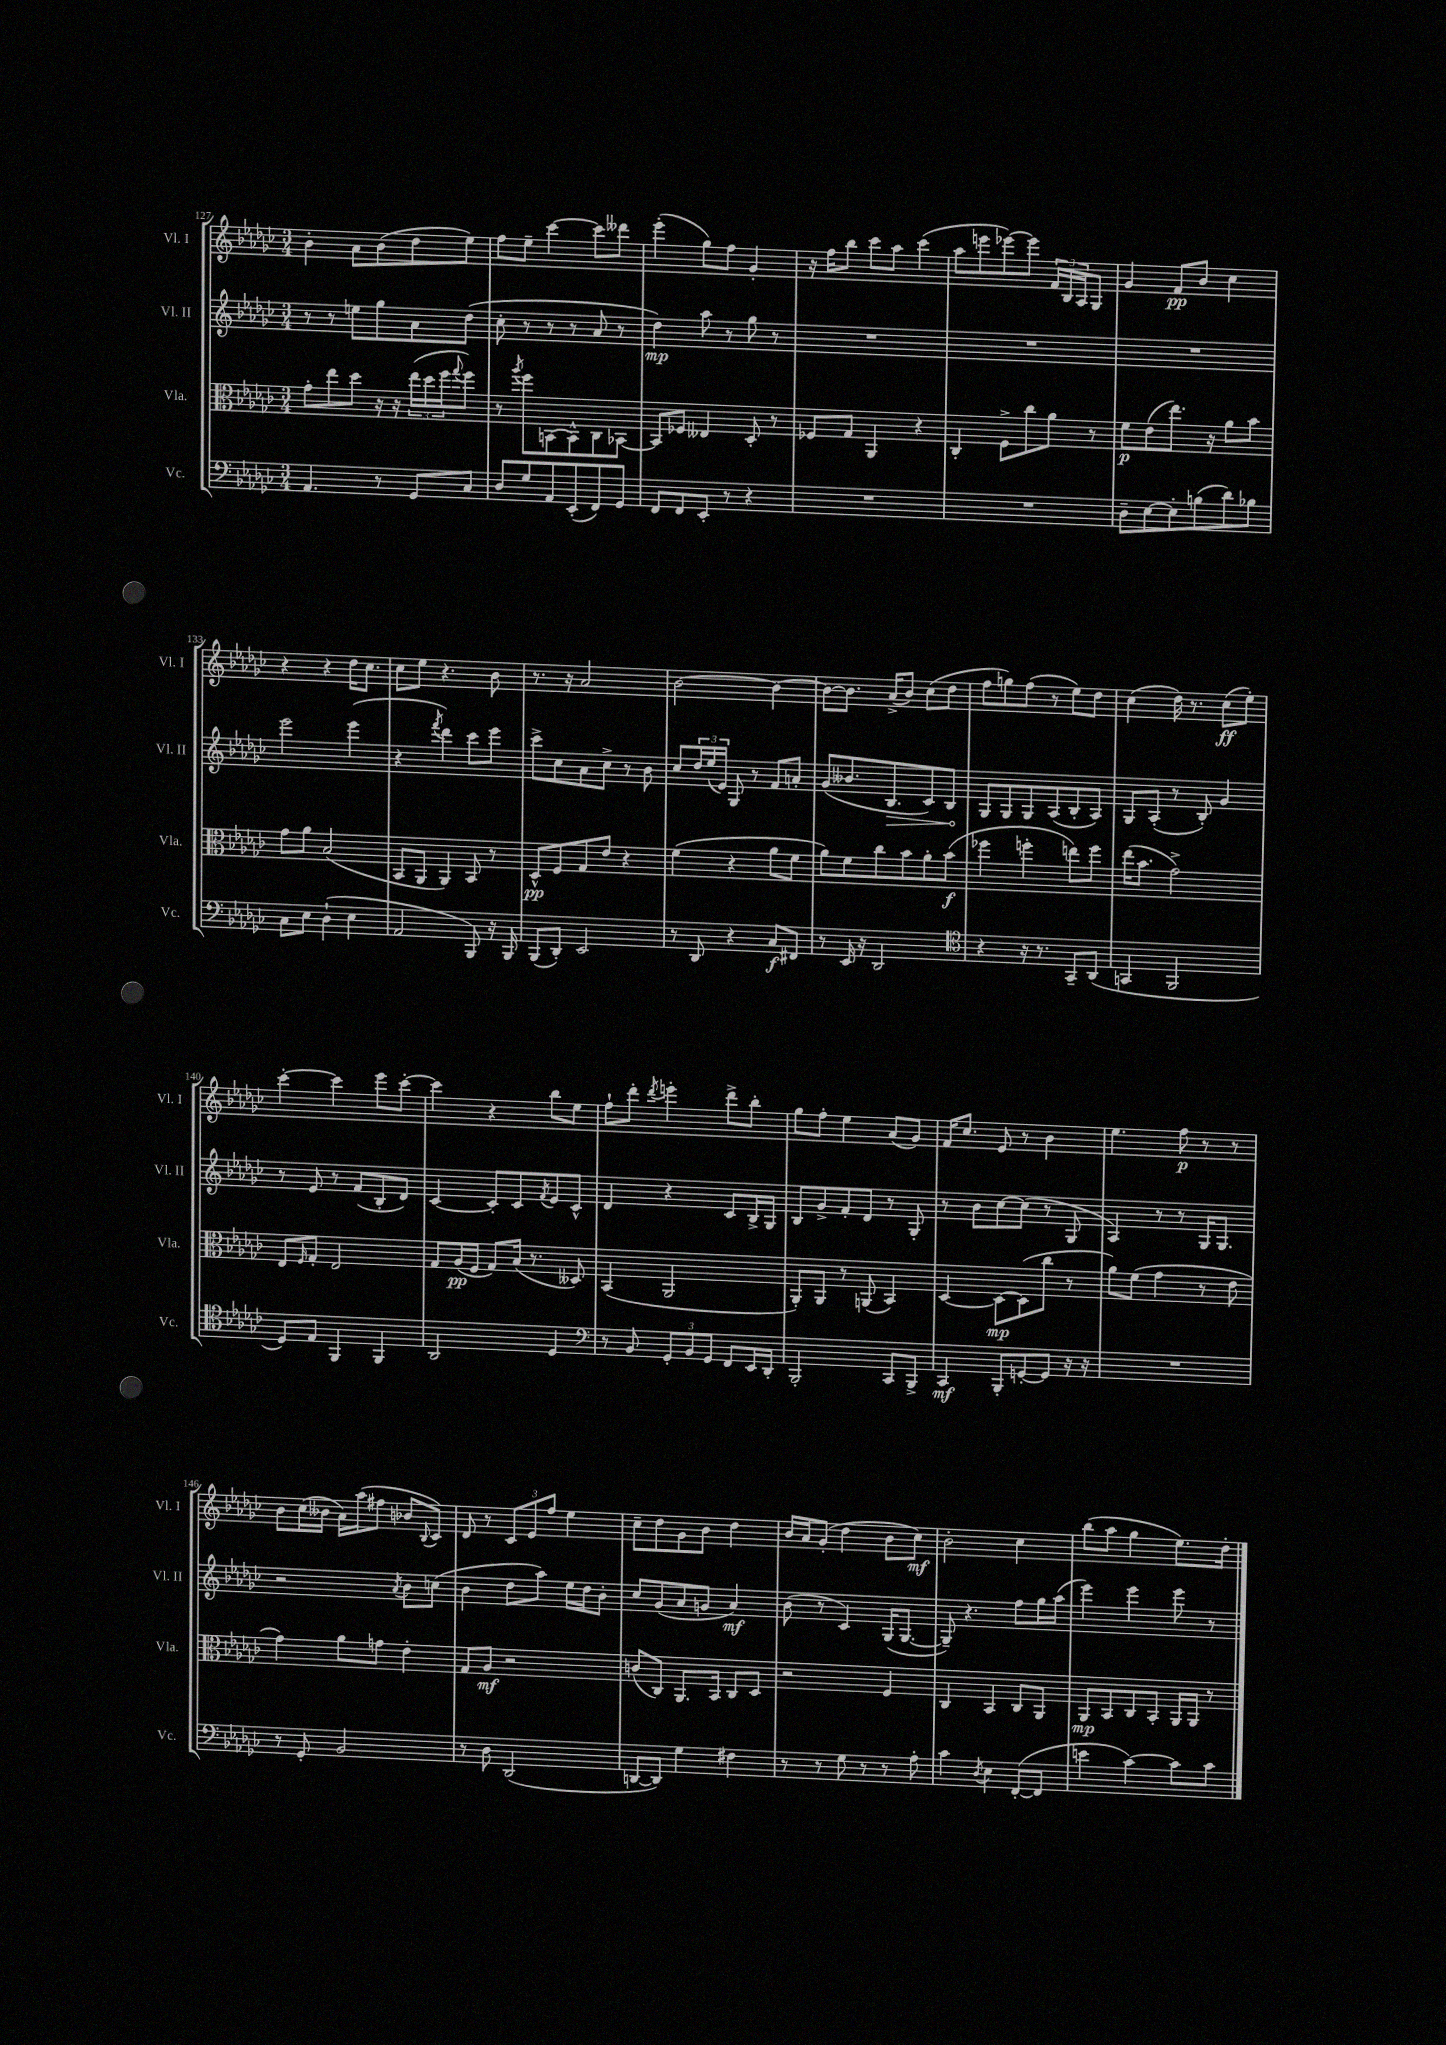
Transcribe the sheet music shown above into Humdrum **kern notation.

**kern	**dynam	**kern	**dynam	**kern	**dynam	**kern	**dynam
*part4	*part4	*part3	*part3	*part2	*part2	*part1	*part1
*staff4	*staff4	*staff3	*staff3	*staff2	*staff2	*staff1	*staff1
*I"Vc.	*	*I"Vla.	*	*I"Vl. II	*	*I"Vl. I	*
*I'Vc.	*	*I'Vla.	*	*I'Vl. II	*	*I'Vl. I	*
*clefF4	*	*clefC3	*	*clefG2	*	*clefG2	*
*k[b-e-a-d-g-c-]	*	*k[b-e-a-d-g-c-]	*	*k[b-e-a-d-g-c-]	*	*k[b-e-a-d-g-c-]	*
*M3/4	*	*M3/4	*	*M3/4	*	*M3/4	*
=127	=127	=127	=127	=127	=127	=127	=127
4.AA-/	.	8g-'\L	.	8r	.	4b-'\	.
.	.	8ee-\	.	8r	.	.	.
.	.	8dd-\J	.	8een\L	.	8a-\L	.
8r	.	16r	.	8gg-\	.	(8b-\	.
.	.	16r	.	.	.	.	.
8GG-/L	.	(24ee-\LL	.	8a-\	.	8dd-\	.
.	.	24dd-\	.	.	.	.	.
.	.	24ff\J	.	.	.	.	.
.	.	8qqgg-/	.	.	.	.	.
8C-/J	.	8ff\J)	.	(8dd-\J	.	8ee-\J)	.
=128	=128	=128	=128	=128	=128	=128	=128
8D-/L	.	8r	.	8cc-'\	.	8ff\L	.
.	.	8qaa-/	.	.	.	.	.
8G-/	.	8ff\L	.	8r	.	8ee-~\J	.
8AA-/	.	[8BBn\	.	8r	.	[4ccc-\	.
(8EE-'/	.	8BB^^\]	.	8r	.	.	.
8FF/)	.	8C-\	.	8a-/	.	8ccc-\L]	.
8GG-/J	.	[8BB-X\J	.	8r	.	8ddd--X\J	.
=129	=129	=129	=129	=129	=129	=129	=129
8FF/L	.	8BB-/L]	.	4dd-\)	mp	(4eee-'\	.
8FF/	.	8F-X/J	.	.	.	.	.
8EE-'/J	.	4E--X/	.	8aa-\	.	8gg-\L)	.
8r	.	.	.	8r	.	8ff\J	.
4r	.	8D-'/	.	8gg-\	.	4g-'/	.
.	.	8r	.	8r	.	.	.
=130	=130	=130	=130	=130	=130	=130	=130
2.r	.	8F-X/L	.	2.r	.	16r	.
.	.	.	.	.	.	16ff\KL	.
.	.	8G-/J	.	.	.	8bb-\J	.
.	.	4AA-/	.	.	.	8ccc-\L	.
.	.	.	.	.	.	8aa-\J	.
.	.	4r	.	.	.	(4ccc-\	.
=131	=131	=131	=131	=131	=131	=131	=131
2.r	.	4C-'/	.	2.r	.	8aa-\L	.
.	.	.	.	.	.	8eeen\	.
.	.	8F^\L	.	.	.	[8eee-X\)	.
.	.	8cc-\	.	.	.	8eee-\J]	.
.	.	8a-\J	.	.	.	24f/LL	.
.	.	.	.	.	.	24B-/	.
.	.	.	.	.	.	24A-/J	.
.	.	8r	.	.	.	8G-/J	.
=132	=132	=132	=132	=132	=132	=132	=132
8D-~\L	.	8f\L	p	2.r	.	4g-/	.
[8E-\	.	(8e-\	.	.	.	.	.
8E-'\]	.	8.ee-\J)	.	.	.	8f/L	pp
(8Bn\	.	.	.	.	.	8b-/J	.
.	.	16r	.	.	.	.	.
8d-\)	.	8a-\L	.	.	.	4cc-\	.
8B-X\J	.	8b-\J	.	.	.	.	.
!!LO:LB:g=z
=133	=133	=133	=133	=133	=133	=133	=133
8C-\L	.	8g-\L	.	2eee-\	.	4r	.
8E-\J	.	8a-\J	.	.	.	.	.
(4D-`\	.	(2B-/	.	.	.	4r	.
4E-\	.	.	.	(4eee-\	.	16dd-\KL	.
.	.	.	.	.	.	8.cc-\J	.
=134	=134	=134	=134	=134	=134	=134	=134
2AA-/	.	8BB-/L	.	4r	.	8cc-\L	.
.	.	8AA-/J	.	.	.	8ee-\J	.
.	.	.	.	8qfff/	.	.	.
.	.	4AA-/)	.	4ddd-\)	.	4.r	.
8BBB-/)	.	8BB-/	.	8ccc-\L	.	.	.
16r	.	8r	.	8eee-\J	.	8b-\	.
16BBB-/	.	.	.	.	.	.	.
=135	=135	=135	=135	=135	=135	=135	=135
(8BBB-/L	.	8D-^^/L	pp	8ccc-^\L	.	8.r	.
8DD-'/J)	.	8F/	.	8cc-\	.	.	.
.	.	.	.	.	.	16r	.
2EE-/	.	8G-/	.	8a-\	.	2a-/	.
.	.	8e-/J	.	8cc-^\J	.	.	.
.	.	4r	.	8r	.	.	.
.	.	.	.	8b-\	.	.	.
=136	=136	=136	=136	=136	=136	=136	=136
8r	.	(4f\	.	8cc-/L	.	[2b-\	.
8DD-/	.	.	.	24dd-/L	.	.	.
.	.	.	.	(24ee-/	.	.	.
.	.	.	.	24e-/JJ)	.	.	.
4r	.	4r	.	8G-/	.	.	.
.	.	.	.	8r	.	.	.
8C-/L	f	8a-\L	.	8f/L	.	4b-\_	.
8FF#X/J	.	8f\J	.	8an'/J	.	.	.
=137	=137	=137	=137	=137	=137	=137	=137
8r	.	8a-\L)	.	(8g-/L	.	8b-\L_	.
16EE-/	.	8f\	.	8.b--X/	.	8.b-\J]	.
16r	.	.	.	.	.	.	.
2DD-/	.	8cc-\	.	.	.	.	.
!	!	!	!	!	!LO:HP:b	!	!
.	.	.	.	8.B-/	>	(16a-^/KL	.
.	.	8b-\	.	.	.	8b-/J)	.
.	.	8a-'\	.	8c-/)	.	(8cc-\L	.
.	.	(8b-\J	f	8B-/J	.	8dd-\J	.
.	.	.	.	.	]	.	.
=138	=138	=138	=138	=138	=138	=138	=138
*clefC4	*	*	*	*	*	*	*
4r	.	4ff-X\	.	8G-/L	.	8ff\L	.
.	.	.	.	8G-/	.	8ggn\)	.
16r	.	4ffn'\	.	8G-/	.	(8ff\J	.
8.r	.	.	.	.	.	.	.
.	.	.	.	(8A-/	.	8r	.
8GG-~/L	.	8een\L)	.	8B-'/	.	8ee-\L)	.
(8AA-/J	.	8ff\J	.	8A-/J)	.	8dd-\J	.
=139	=139	=139	=139	=139	=139	=139	=139
4GGn/	.	(16ee-\KL	.	8G-/L	.	(4cc-\	.
.	.	8.b-\J	.	.	.	.	.
.	.	.	.	(8A-'/J	.	.	.
2FF/	.	2g-^\)	.	8r	.	16dd-\)	.
.	.	.	.	.	.	8.r	.
.	.	.	.	8B-'/)	.	.	.
.	.	.	.	4g-/	.	(8cc-\L	ff
.	.	.	.	.	.	8ee-'\J)	.
!!LO:LB:g=z
=140	=140	=140	=140	=140	=140	=140	=140
8D-/L)	.	8E-/L	.	8r	.	[4ccc-'\	.
.	.	16qqF/	.	.	.	.	.
8E-/J	.	8G-'/J	.	8e-/	.	.	.
4FF/	.	2E-/	.	8r	.	4ccc-\]	.
.	.	.	.	(8f/L	.	.	.
4FF/	.	.	.	8B-'/	.	8eee-\L	.
.	.	.	.	8d-/J)	.	[8ccc-'\J	.
=141	=141	=141	=141	=141	=141	=141	=141
2AA-/	.	8G-/L	.	[4c-/	.	4ccc-\]	.
.	.	(16A-/L	pp	.	.	.	.
.	.	16F/JJ	.	.	.	.	.
.	.	8G-/L)	.	8c-'/L]	.	4r	.
.	.	(16B-/Jk	.	8c-/	.	.	.
.	.	8.r	.	.	.	.	.
.	.	.	.	8qf/	.	.	.
4D-/	.	.	.	8e-/	.	8bb-\L	.
.	.	8D--X/)	.	8c-^^/J	.	8ee-\J	.
=142	=142	=142	=142	=142	=142	=142	=142
*clefF4	*	*	*	*	*	*	*
8r	.	(4BB-/	.	4d-/	.	8ff`\L	.
8BB-/	.	.	.	.	.	8ddd-'\J	.
.	.	.	.	.	.	8qddd-/	.
12GG-'/L	.	2AA-/	.	4r	.	4eeen'\	.
12BB-/	.	.	.	.	.	.	.
12GG-/J	.	.	.	.	.	.	.
8FF/L	.	.	.	8c-/L	.	8ddd-^\L	.
16EE-/L	.	.	.	16B-^/L	.	8bb-'\J	.
16DD-'/JJ	.	.	.	16G-/JJ	.	.	.
=143	=143	=143	=143	=143	=143	=143	=143
2BBB-'/	.	8AA-'/L)	.	8B-/L	.	8gg-\L	.
.	.	8AA-/J	.	8g-^/	.	8ff'\J	.
.	.	8r	.	8f'/	.	4ee-\	.
.	.	(8AAn/	.	8d-/J	.	.	.
8CC-/L	.	4BB-/)	.	8r	.	(8a-/L	.
8BBB-^/J	.	.	.	8G-'/	.	8g-/J)	.
=144	=144	=144	=144	=144	=144	=144	=144
4CC-/	mf	[4D-/	.	8r	.	16f/KL	.
.	.	.	.	.	.	8.cc-/J	.
.	.	.	.	8b-\L	.	.	.
8BBB-'/L	.	8D-\L_	mp	[8cc-\	.	8e-/	.
[8GGn'/	.	(8D-\]	.	(8cc-\J]	.	8r	.
8GG/J]	.	8cc-\J	.	8r	.	4b-\	.
16r	.	8r	.	8G-/	.	.	.
16r	.	.	.	.	.	.	.
=145	=145	=145	=145	=145	=145	=145	=145
2.r	.	8a-\L)	.	4A-/)	.	4.ee-\	.
.	.	(8f\J	.	.	.	.	.
.	.	4g-\	.	8r	.	.	.
.	.	.	.	8r	.	8ff\	p
.	.	8r	.	16G-/KL	.	8r	.
.	.	.	.	8.G-/J	.	.	.
.	.	8e-\	.	.	.	8r	.
!!LO:LB:g=z
=146	=146	=146	=146	=146	=146	=146	=146
8r	.	4g-\)	.	2r	.	8b-\L	.
8GG-'/	.	.	.	.	.	(16cc-\L	.
.	.	.	.	.	.	16b--X\JJ	.
2BB-/	.	8a-\L	.	.	.	16a-\LL)	.
.	.	.	.	.	.	(16aa-\J	.
.	.	8gn\J	.	.	.	8ff#X\J	.
.	.	.	.	8qa-/	.	.	.
.	.	4e-'\	.	8b-\L	.	8b-X/L	.
.	.	.	.	.	.	8qqB-/	.
.	.	.	.	(8ccn\J	.	8c-/J)	.
=147	=147	=147	=147	=147	=147	=147	=147
8r	.	8G-/L	.	4b-\	.	8d-/	.
8D-\	.	8A-/J	mf	.	.	8r	.
(2DD-/	.	2r	.	8dd-\L	.	12c-/L	.
.	.	.	.	.	.	12e-/	.
.	.	.	.	8aa-\J)	.	.	.
.	.	.	.	.	.	12ff/J	.
.	.	.	.	16ee-\LL	.	4ee-\	.
.	.	.	.	16dd-\J	.	.	.
.	.	.	.	8b-'\J	.	.	.
=148	=148	=148	=148	=148	=148	=148	=148
[8DDn/L	.	(8cn/L	.	8cc-/L	.	8cc-~\L	.
8DD/J])	.	8C-/J)	.	(8g-/	.	8dd-\	.
4G-\	.	8.AA-/L	.	8a-/	.	8g-\	.
.	.	.	.	8gn/J	.	8b-\J	.
.	.	16BB-/Jk	.	.	.	.	.
4F#X\	.	8C-/L	.	4a-/)	mf	4dd-\	.
.	.	8D-/J	.	.	.	.	.
=149	=149	=149	=149	=149	=149	=149	=149
8r	.	2r	.	(8b-\	.	16b-/LL	.
.	.	.	.	.	.	16a-/J	.
8r	.	.	.	8r	.	(8g-'/J	.
8G-\	.	.	.	4c-/)	.	4dd-\	.
8r	.	.	.	.	.	.	.
8r	.	4F/	.	(16G-/KL	.	8b-\L	.
.	.	.	.	[8.G-/J	.	.	.
8A-'\	.	.	.	.	.	8cc-\J)	mf
=150	=150	=150	=150	=150	=150	=150	=150
4c-\	.	4C-/	.	8G-~/])	.	2b-'\	.
.	.	.	.	4.r	.	.	.
8qD-/	.	.	.	.	.	.	.
4E-\	.	4BB-/	.	.	.	.	.
([8FF'/L	.	8C-/L	.	8ff\L	.	4cc-\	.
8FF/J]	.	8AA-/J	.	16gg-\L	.	.	.
.	.	.	.	(16aa-\JJ	.	.	.
=151	=151	=151	=151	=151	=151	=151	=151
4en\	.	8AA-/L	mp	4eee-\)	.	(8bb-\L	.
.	.	8BB-/	.	.	.	8aa-\J	.
[4c-\)	.	8C-/	.	4eee-\	.	4gg-\	.
.	.	8BB-'/J	.	.	.	.	.
8c-\L]	.	16AA-/LL	.	8eee-\	.	8.ee-\L)	.
.	.	16AA-/JJ	.	.	.	.	.
8c-\J	.	8r	.	8r	.	.	.
.	.	.	.	.	.	16dd-'\Jk	.
==	==	==	==	==	==	==	==
*-	*-	*-	*-	*-	*-	*-	*-
